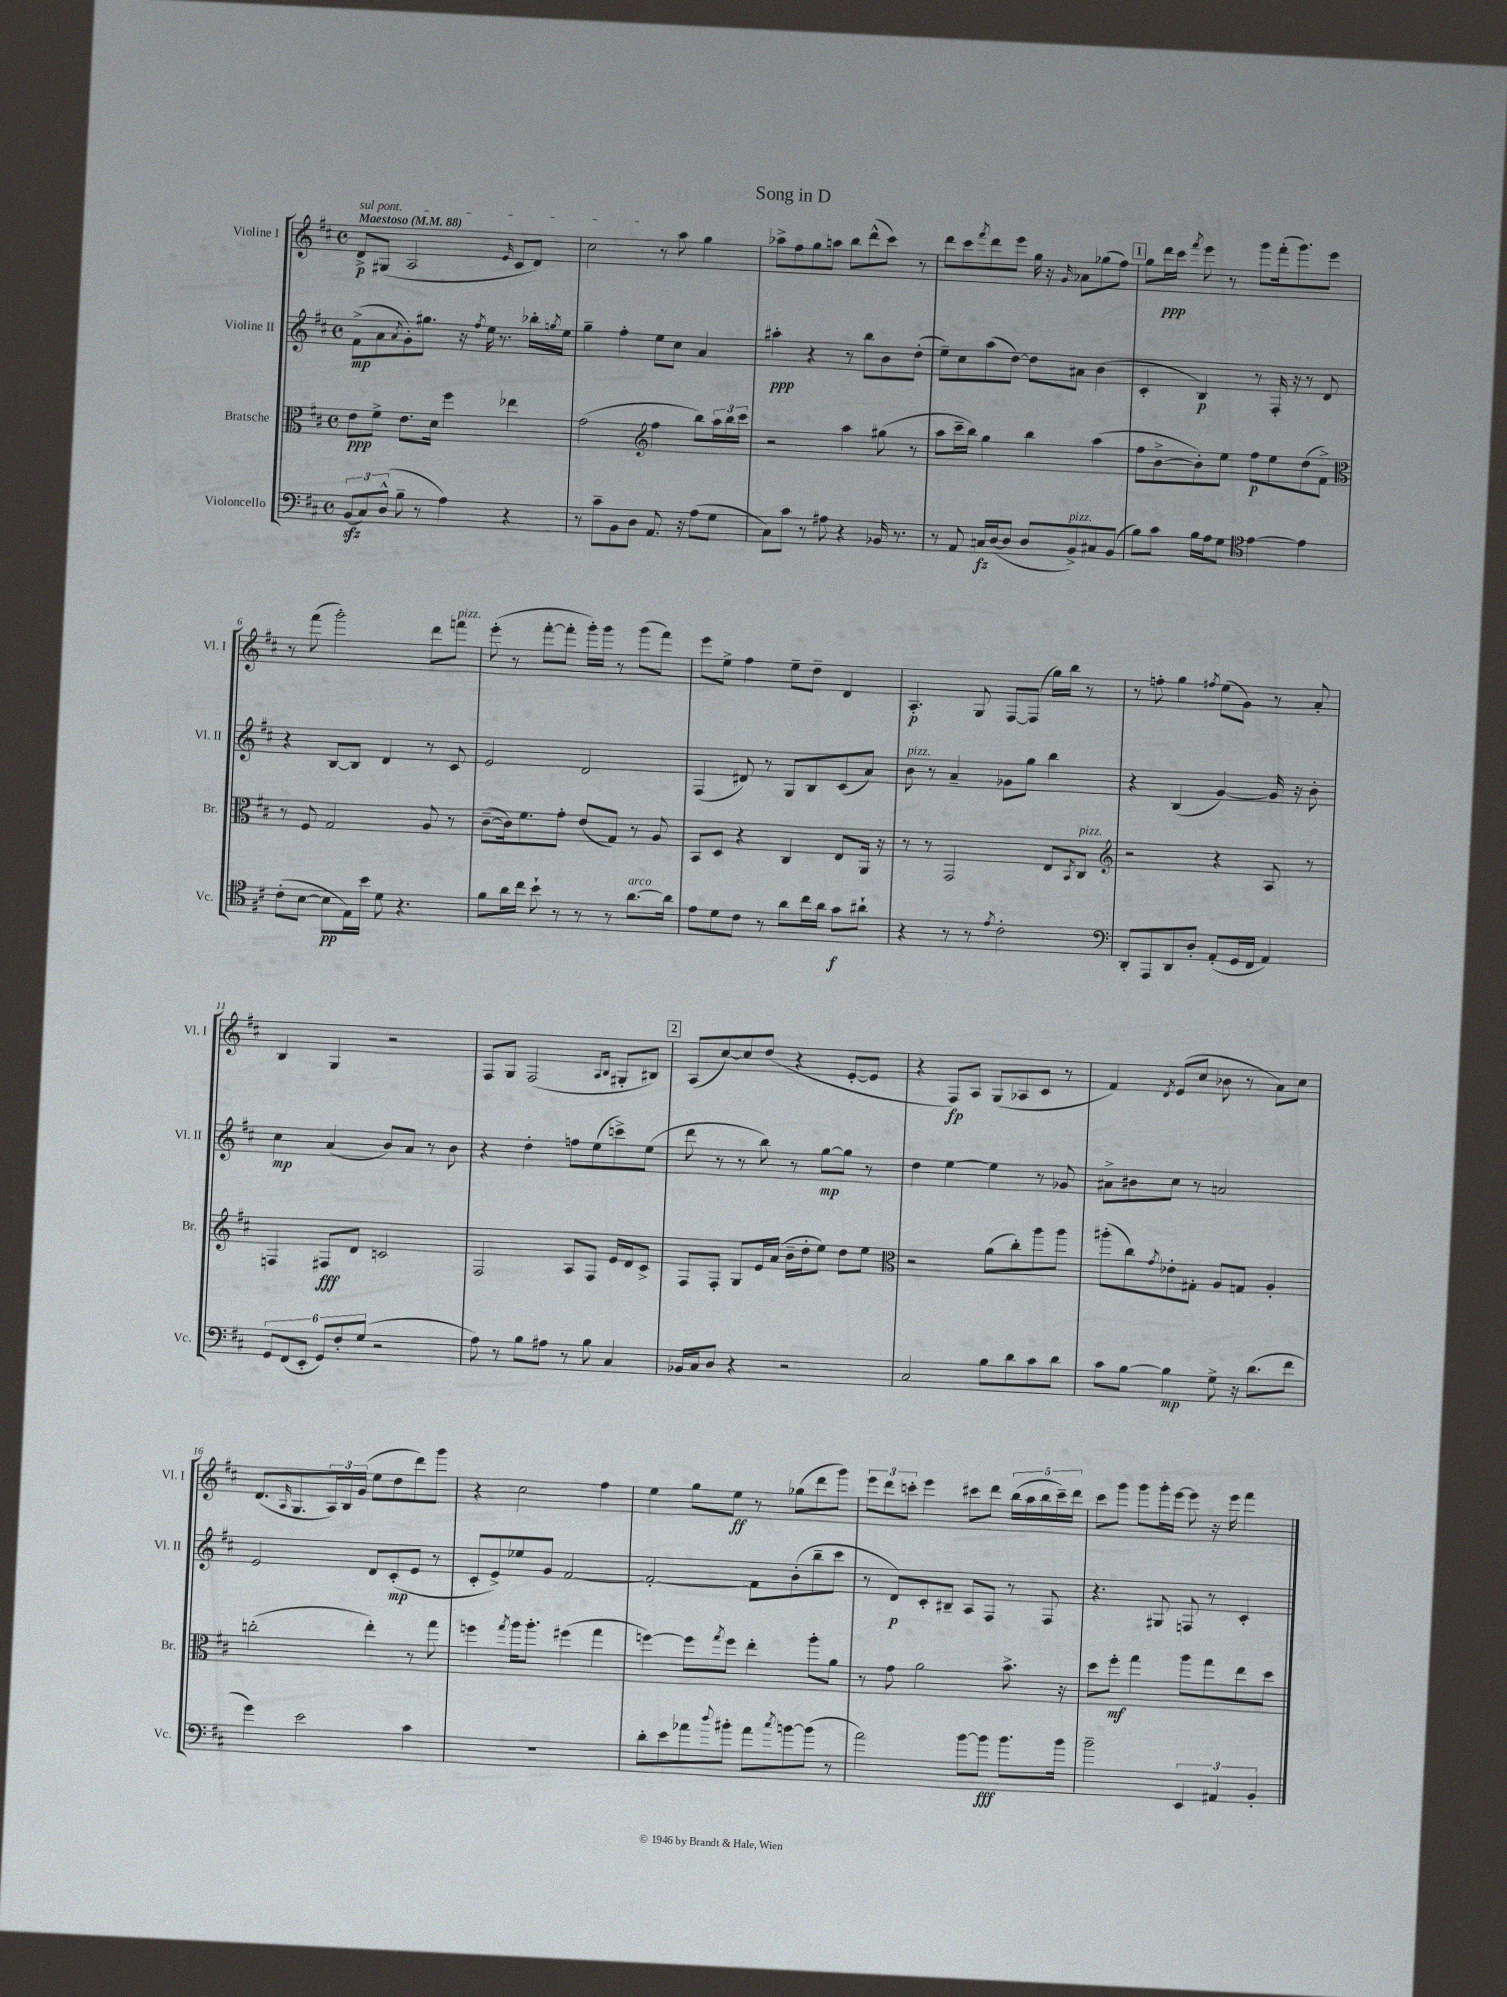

**kern	**dynam	**kern	**dynam	**kern	**dynam	**kern	**dynam
*part4	*part4	*part3	*part3	*part2	*part2	*part1	*part1
*staff4	*staff4	*staff3	*staff3	*staff2	*staff2	*staff1	*staff1
*I"Violoncello	*	*I"Bratsche	*	*I"Violine II	*	*I"Violine I	*
*I'Vc.	*	*I'Br.	*	*I'Vl. II	*	*I'Vl. I	*
*clefF4	*	*clefC3	*	*clefG2	*	*clefG2	*
*k[f#c#]	*	*k[f#c#]	*	*k[f#c#]	*	*k[f#c#]	*
*M4/4	*	*M4/4	*	*M4/4	*	*M4/4	*
*met(c)	*	*met(c)	*	*met(c)	*	*met(c)	*
*MM88	*	*MM88	*	*MM88	*	*MM88	*
=1	=1	=1	=1	=1	=1	=1	=1
!	!	!	!	!	!	!LO:TX:a:B:t=Maestoso	!
!	!	!	!	!	!	!LO:TX:a:i:t=sul pont.	!
(12BBzz/L	.	8e\L	ppp	(8f#^\L	mp	8d^/L	p
12C#/)	.	.	.	.	.	.	.
.	.	8f#^\J	.	8a\	.	(8G#X/J	.
(12D^^/J	.	.	.	.	.	.	.
.	.	.	.	8qa/	.	.	.
8B~\	.	8.e\L	.	8g'\)	.	2A/	.
8r	.	.	.	8.gg#X\J	.	.	.
.	.	16d\Jk	.	.	.	.	.
4A\)	.	4ff#\	.	.	.	.	.
.	.	.	.	16r	.	.	.
.	.	.	.	8qff#/	.	.	.
.	.	.	.	16ee\	.	.	.
.	.	.	.	8.r	.	.	.
.	.	.	.	.	.	16qqe/	.
4r	.	4ee-X\	.	.	.	8c#/L	.
.	.	.	.	16bb-X'\LL	.	8d/J)	.
.	.	.	.	8qggn/	.	.	.
.	.	.	.	16ee\JJ	.	.	.
=2	=2	=2	=2	=2	=2	=2	=2
8r	.	(2g\	.	4gg~\	.	2cc#\	.
8c#~\L	.	.	.	.	.	.	.
8BB\	.	.	.	4ff#'\	.	.	.
8D\J	.	.	.	.	.	.	.
*	*	*clefG2	*	*	*	*	*
8.AA/	.	4ff#\	.	8ee\L	.	8r	.
.	.	.	.	8cc#\J	.	8aa\	.
16r	.	.	.	.	.	.	.
(8A\L	.	8bb\L)	.	4a/	.	4gg\	.
8G\J	.	24aa\L	.	.	.	.	.
.	.	24bb\	.	.	.	.	.
.	.	24ccc#\JJ	.	.	.	.	.
=3	=3	=3	=3	=3	=3	=3	=3
8C#\L)	.	2r	.	4aa#X'\	ppp	8aa-X^\L	.
8c#\J	.	.	.	.	.	8ff#\	.
8r	.	.	.	4r	.	8gg\	.
8A#X\	.	.	.	.	.	8aan\J	.
4r	.	4aa\	.	8r	.	8bb\L	.
.	.	.	.	8bb\L	.	(8ddd^^\	.
16BB-X/	.	(8gg#X\	.	8b\	.	8ccc#\J)	.
8.r	.	.	.	.	.	.	.
.	.	8r	.	(8dd'\J	.	8r	.
=4	=4	=4	=4	=4	=4	=4	=4
8r	.	8aa\L	.	8ee~\L)	.	8ddd\L	.
8AA/	.	16ccc#~\L	.	8cc#\	.	8ccc#\	.
.	.	16bb\JJ)	.	.	.	.	.
.	.	.	.	.	.	8qfff#/	.
16Cn/LL	fz	4gg\	.	(8aa\	.	8ddd\	.
([16D/J	.	.	.	.	.	.	.
8D/J]	.	.	.	[8dd\J)	.	8eee\J	.
8D/L	.	4bb\	.	8dd\L]	.	16gg\	.
.	.	.	.	.	.	16r	.
.	.	.	.	.	.	16qqg/	.
!LO:TX:a:i:t=pizz.	!	!	!	!	!	!	!
8BB^/)	.	.	.	8a#X\J	.	8a-X\L	.
8C#X/	.	(4aa\	.	(4b\	.	(8gg-X\	.
(8BB/J	.	.	.	.	.	8ff#\J)	.
!!LO:REH:place=s1:t=1
=5	=5	=5	=5	=5	=5	=5	=5
8B\L)	.	8ff#\L	.	4c#'/	.	8gg\L	.
8c#\J	.	[8b^\	.	.	.	16ddd\L	ppp
.	.	.	.	.	.	16ccc#\JJ	.
.	.	.	.	.	.	8qfff#/	.
16B\LL	.	8b'\])	.	4B/)	p	8eee\	.
16A\J	.	.	.	.	.	.	.
8G\J	.	8ee\J	.	.	.	8r	.
*clefC4	*	*	*	*	*	*	*
[4e\	.	8ff#\L	p	8r	.	8ggg\L	.
.	.	8ee\	.	16F#'/	.	(16fff#'\k	.
.	.	.	.	16r	.	8.ggg\)	.
4e\]	.	(8dd\	.	8r	.	.	.
.	.	8f#^\J)	.	8d/	.	8eee\J	.
!!LO:LB:g=z
=6	=6	=6	=6	=6	=6	=6	=6
*	*	*clefC3	*	*	*	*	*
(8c#'\L	.	8r	.	4r	.	8r	.
[8B\J	.	8F#/	.	.	.	(8fff#\	.
8B\L]	pp	2G/	.	[8B/L	.	2ggg'\)	.
16E\L)	.	.	.	8B/J]	.	.	.
16b\JJ	.	.	.	.	.	.	.
8d\	.	.	.	4d/	.	.	.
4.r	.	.	.	.	.	.	.
.	.	8A/	.	8r	.	8ddd\L	.
!	!	!	!	!	!	!LO:TX:a:i:t=pizz.	!
.	.	8r	.	8c#/	.	8fffn\J	.
=7	=7	=7	=7	=7	=7	=7	=7
8f#\L	.	([8c#~\L	.	2e/	.	(8eee'\	.
16a\L	.	16c#\k])	.	.	.	8r	.
16cc#\JJ	.	8.f#\	.	.	.	.	.
8b`\	.	.	.	.	.	[8fff#'\L	.
8r	.	8g'\J	.	.	.	8fff#'\J]	.
8r	.	(8e/L	.	2d/	.	16ggg'\LL)	.
.	.	.	.	.	.	16ggg\JJ	.
8r	.	8G/J)	.	.	.	8r	.
!LO:TX:a:i:t=arco	!	!	!	!	!	!	!
[8.a\L	.	8r	.	.	.	(8ggg\L	.
.	.	8A/	.	.	.	8fff#\J)	.
16a\Jk]	.	.	.	.	.	.	.
=8	=8	=8	=8	=8	=8	=8	=8
8e\L	.	8BB/L	.	(4F#/	.	8eee\L	.
8d\	.	8D/J	.	.	.	8ee^\J	.
8c#\J	.	4r	.	8d#X/)	.	4ff#\	.
8r	.	.	.	8r	.	.	.
8a\L	.	4C#/	.	8G/L	.	8ee~\L	.
16cc#\L	.	.	.	8B/	.	8dd~\J	.
16a\JJ	.	.	.	.	.	.	.
8g\L	f	8E/L	.	(8c#/	.	4d/	.
8a#X`\J	.	16AA/Jk	.	8a/J)	.	.	.
.	.	16r	.	.	.	.	.
=9	=9	=9	=9	=9	=9	=9	=9
!	!	!	!	!LO:TX:a:i:t=pizz.	!	!	!
4r	.	8r	.	8b\	.	4.A'/	p
.	.	8r	.	8r	.	.	.
8r	.	2GG/	.	4a~/	.	.	.
8r	.	.	.	.	.	8G/	.
8qe/	.	.	.	.	.	.	.
2c#'\	.	.	.	8g-X\L	.	[8F#/L	.
.	.	.	.	8gg\J	.	(8F#/J]	.
.	.	8E/L	.	4bb\	.	16gg\LL)	.
.	.	.	.	.	.	16bb\JJ	.
.	.	8qBB/	.	.	.	.	.
!	!	!LO:TX:a:i:t=pizz.	!	!	!	!	!
.	.	8C#/J	.	.	.	8r	.
=10	=10	=10	=10	=10	=10	=10	=10
*clefF4	*	*clefG2	*	*	*	*	*
8DD'/L	.	2r	.	4r	.	8r	.
8AAA/	.	.	.	.	.	8ffn'\	.
8DD/	.	.	.	(4B/	.	4gg\	.
8D'/J	.	.	.	.	.	.	.
.	.	.	.	.	.	8qff#X/	.
(8AA'/L	.	4r	.	[4g/)	.	(8ee\L	.
16GG/L	.	.	.	.	.	8g\J)	.
16FF#/JJ	.	.	.	.	.	.	.
4AA/)	.	8A/	.	16g/]	.	8r	.
.	.	.	.	16r	.	.	.
.	.	8r	.	8b'\	.	8a'/	.
!!LO:LB:g=z
=11	=11	=11	=11	=11	=11	=11	=11
12GG/L	.	4Fn/	.	4cc#\	mp	4B/	.
(12FF#/	.	.	.	.	.	.	.
12EE'/J	.	.	.	.	.	.	.
12GG/L)	.	8F#X/L	fff	(4a/	.	4G/	.
12F#'/	.	.	.	.	.	.	.
.	.	8d/J	.	.	.	.	.
(12G/J	.	.	.	.	.	.	.
2r	.	2cn/	.	8b/L)	.	2r	.
.	.	.	.	8a/J	.	.	.
.	.	.	.	8r	.	.	.
.	.	.	.	8b\	.	.	.
=12	=12	=12	=12	=12	=12	=12	=12
8A\)	.	2F#/	.	4r	.	8F#/L	.
8r	.	.	.	.	.	8G/J	.
8B\L	.	.	.	4dd'\	.	(2F#/	.
8A#X\J	.	.	.	.	.	.	.
8r	.	8A/L	.	8ffn\L	.	.	.
8B\	.	8F#/J	.	(8ee\	.	.	.
.	.	.	.	.	.	16qqA/LL	.
.	.	.	.	.	.	16qqB/JJ	.
4C#/	.	16e/LL	.	8cccn^\)	.	8G#X'/L	.
.	.	16d/J	.	.	.	.	.
.	.	8c#^/J	.	(8ee\J	.	8B#X/J)	.
!!LO:REH:place=s1:t=2
=13	=13	=13	=13	=13	=13	=13	=13
16BB-X/LL	.	8F#/L	.	8ddd\	.	(8A/L	.
16C#/J	.	.	.	.	.	.	.
8D/J	.	8F#'/J	.	8r	.	[8cc#/)	.
4r	.	8G/L	.	8r	.	8cc#/]	.
.	.	16e/L	.	8bb\)	.	(8dd/J	.
.	.	(16a/JJ	.	.	.	.	.
2r	.	16b~\LL	.	8r	.	4r	.
.	.	16dd'\J	.	.	.	.	.
.	.	8ee\J)	.	[8gg\L	mp	.	.
.	.	8dd\L	.	8gg\J]	.	[8e'/L	.
.	.	8ee\J	.	8r	.	8e/J]	.
=14	=14	=14	=14	=14	=14	=14	=14
*	*	*clefC3	*	*	*	*	*
2C#/	.	2r	.	4dd\	.	4r	.
.	.	.	.	[4ee\	.	8F#/L)	fp
.	.	.	.	.	.	8A/J	.
8B\L	.	(8a\L	.	4ee\]	.	(8G/L	.
8d\	.	8cc#'\)	.	.	.	8A-X/	.
8c#\	.	8aa\	.	8r	.	8c#/J	.
8d\J	.	8aa\J	.	8g-X/	.	8r	.
=15	=15	=15	=15	=15	=15	=15	=15
8c#\L	.	(8aa#X'\L	.	8a#X^\L	.	4f#/)	.
[8B\J	.	8cc#\)	.	8b#X\	.	.	.
.	.	8qg/	.	.	.	8qd/	.
4B\]	mp	8e-X'\	.	8cc#\J	.	(8e/L	.
.	.	8G#X'\J	.	8r	.	8cc#/J	.
8G^\	.	8A/L	.	2an/	.	8b-X\	.
16r	.	8Gn/J	.	.	.	8r	.
(8.d\L	.	.	.	.	.	.	.
.	.	4A'/	.	.	.	8a\L)	.
8f#\J	.	.	.	.	.	8cc#\J	.
!!LO:LB:g=z
=16	=16	=16	=16	=16	=16	=16	=16
4g\)	.	(2ccn'\	.	2e/	.	(8.d/L	.
.	.	.	.	.	.	16qqA/	.
.	.	.	.	.	.	8.G/	.
2e\	.	.	.	.	.	.	.
.	.	.	.	.	.	24A/L)	.
.	.	.	.	.	.	24B/	.
.	.	.	.	.	.	(24g/JJ	.
.	.	4ee'\)	.	8d/L	.	8ee\L	.
.	.	.	.	(8c#'/	mp	8dd\	.
4c#\	.	8r	.	8e/J	.	8ddd\)	.
.	.	8gg\	.	8r	.	8ggg\J	.
=17	=17	=17	=17	=17	=17	=17	=17
1r	.	4ffn\	.	8c#'/L	.	4r	.
.	.	.	.	8e^/)	.	.	.
.	.	8qgg/	.	.	.	.	.
.	.	16aa\KL	.	8ee-X/	.	2cc#\	.
.	.	8.aa'\J	.	.	.	.	.
.	.	.	.	8g/J	.	.	.
.	.	(4ff#X\	.	[2f#/	.	.	.
.	.	4gg\	.	.	.	4ff#\	.
=18	=18	=18	=18	=18	=18	=18	=18
8d'\L	.	[4ffn\)	.	2f#'/_	.	4ee\	.
8e\	.	.	.	.	.	.	.
8a-X\	.	8ff\L]	.	.	.	8gg\L	.
8qqdd/	.	8qgg/	.	.	.	.	.
8b#X'\J	.	8ff\J	.	.	.	8ee\J	ff
8a-\L	.	4ee'\	.	8f#\L]	.	8r	.
8qcc#/	.	.	.	.	.	.	.
[8bn\	.	.	.	(8b'\	.	(8gg-X\L	.
(8b\J]	.	8aa'\L	.	8bb~\	.	8ddd\	.
8r	.	8a\J	.	8ccc#\J	.	8ggg\J)	.
=19	=19	=19	=19	=19	=19	=19	=19
2a\)	.	8r	.	8r	.	12eee\L	.
.	.	.	.	.	.	12ddd\	.
.	.	8g\	.	8d/L)	p	.	.
.	.	.	.	.	.	12cccn'\J	.
.	.	2a\	.	8c#'/	.	4eee\	.
.	.	.	.	8B#X~/J	.	.	.
[8b\L	.	.	.	8A/L	.	8ccc#X\L	.
8b\J]	fff	.	.	8F#/J	.	8ddd\J	.
8.b\L	.	8.b^\	.	8r	.	(20bb\LL	.
.	.	.	.	.	.	20aa\	.
.	.	.	.	.	.	20bb\	.
.	.	.	.	8F#/	.	.	.
.	.	.	.	.	.	20ccc#~\)	.
16b\Jk	.	16r	.	.	.	.	.
.	.	.	.	.	.	20ddd\JJ	.
=20	=20	=20	=20	=20	=20	=20	=20
2b~\	.	8dd\L	.	4.r	.	8ccc#\L	.
.	.	8ff#'\J	mf	.	.	8ggg\J	.
.	.	4gg\	.	.	.	8ggg\L	.
.	.	.	.	8G#X/	.	16ggg'\L	.
.	.	.	.	.	.	[16eee\JJ	.
6EE/	.	8aa\L	.	8Fn/	.	8eee\]	.
.	.	8gg\	.	8r	.	16r	.
6AA#X/	.	.	.	.	.	.	.
.	.	.	.	.	.	16eee\	.
.	.	8ee\	.	4c#'/	.	4fff#\	.
6BB'/	.	.	.	.	.	.	.
.	.	8dd\J	.	.	.	.	.
==	==	==	==	==	==	==	==
*-	*-	*-	*-	*-	*-	*-	*-
